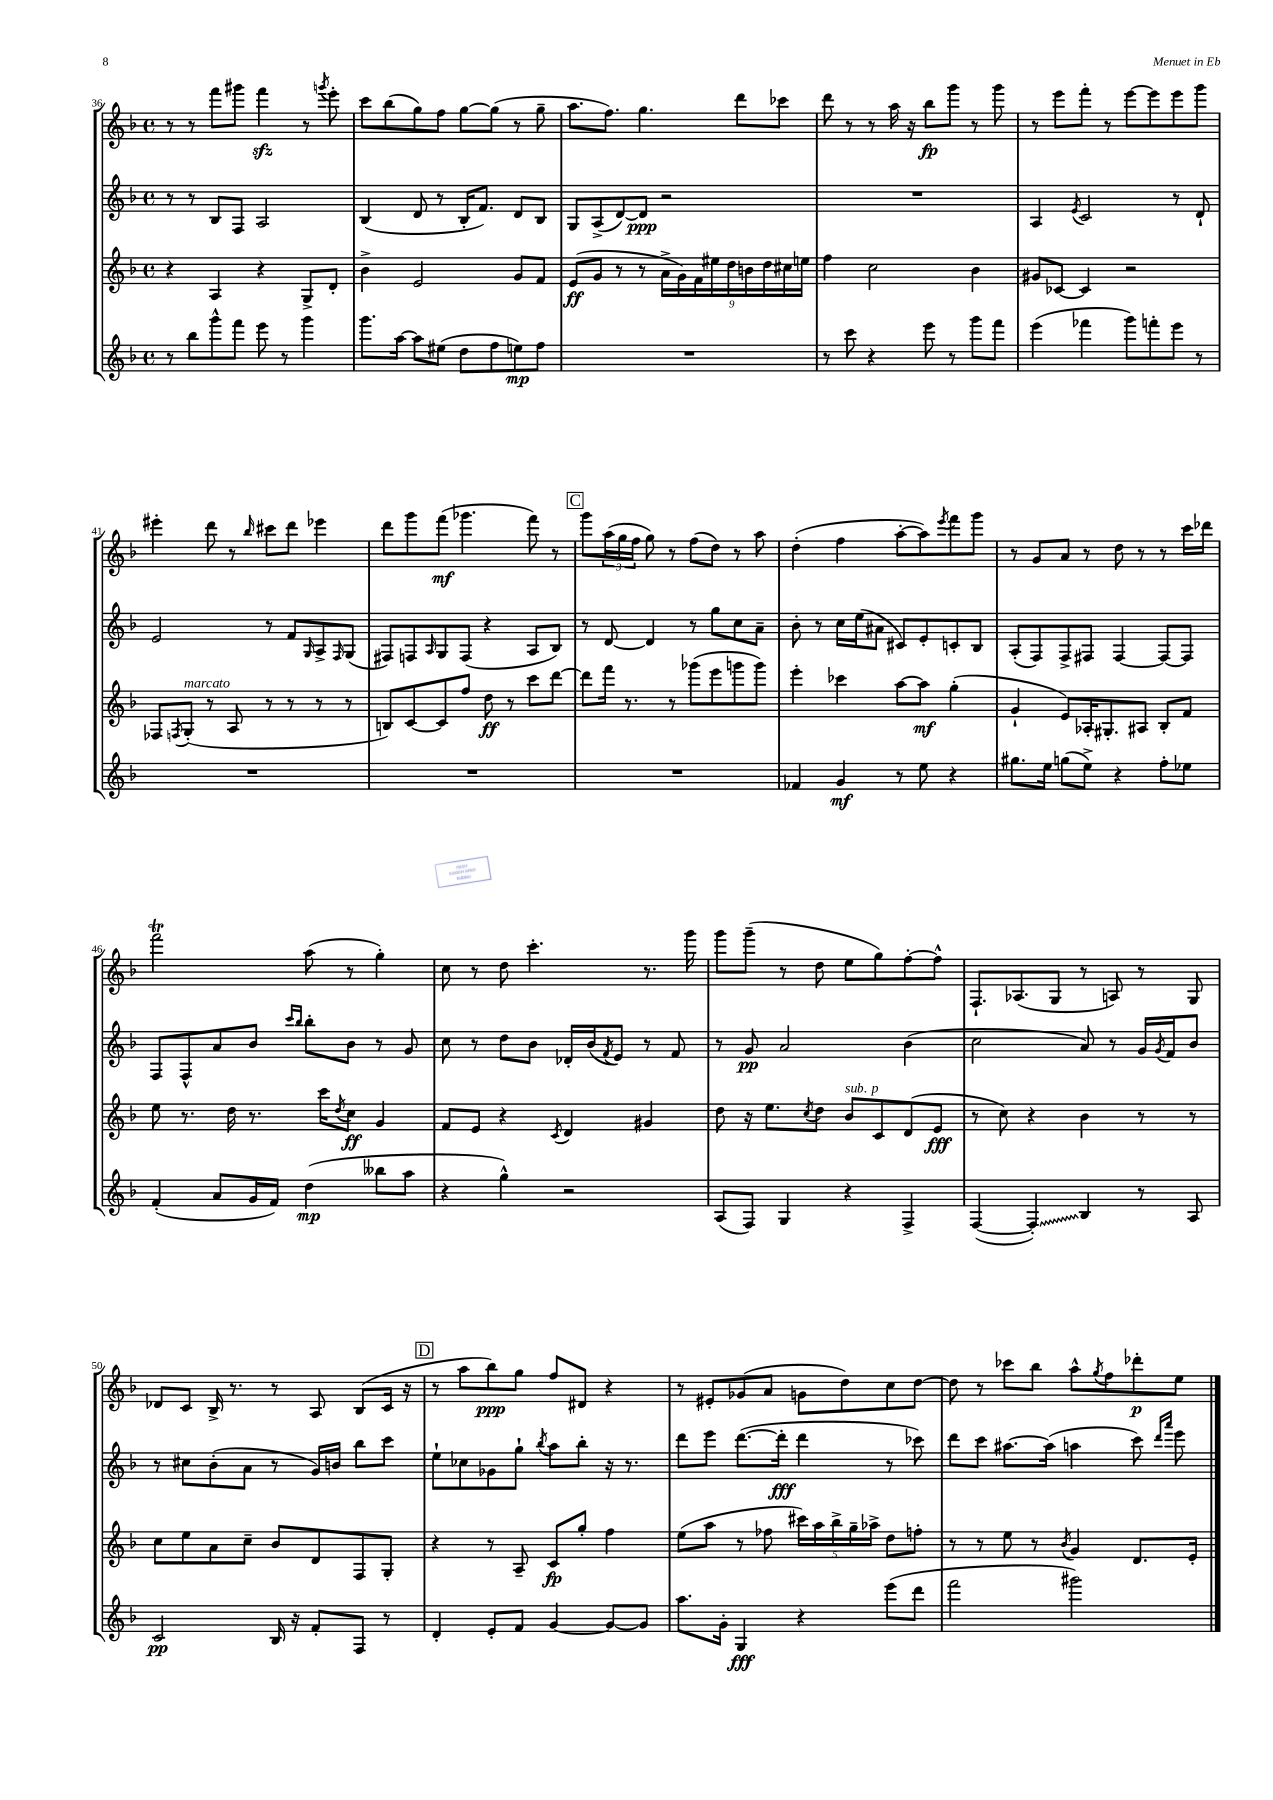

**kern	**kern	**kern	**kern
*staff4	*staff3	*staff2	*staff1
*clefG2	*clefG2	*clefG2	*clefG2
*k[b-]	*k[b-]	*k[b-]	*k[b-]
*M4/4	*M4/4	*M4/4	*M4/4
*met(c)	*met(c)	*met(c)	*met(c)
8r	4r	8r	8r
8bb-	.	8r	8r
8ggg^^	4A	8B-	8fff
8fff	.	8F	8ggg#
8eee	4r	2A	4fff
8r	.	.	.
4ggg	8G^	.	8r
.	.	.	8qggg
.	8d'	.	8eee'
=	=	=	=
8.ggg	4b-^	(4B-	8ccc
.	.	.	(8bb-
[16aa	.	.	.
8aa]	2e	8d	8gg)
(8ee#	.	8r	8ff
8dd	.	16B-'	[8gg
.	.	8.f)	.
8ff	.	.	(8gg]
8ee)	8g	8d	8r
8ff	8f	8B-	8gg~
=	=	=	=
1r	(8e	8G	8.aa
.	8g	(8A^	.
.	.	.	8.ff)
.	8r	[8d)	.
.	8r	8d]	4.gg
.	18a^	2r	.
.	18g)	.	.
.	18f	.	.
.	18ee#	.	.
.	18dd	.	.
.	.	.	8ddd
.	18b	.	.
.	18dd	.	.
.	.	.	8ccc-
.	18cc#	.	.
.	18ee	.	.
=	=	=	=
8r	4ff	1r	8ddd
8ccc	.	.	8r
4r	2cc	.	8r
.	.	.	16aa
.	.	.	16r
8eee	.	.	8bb-
8r	.	.	8ggg
8ggg	4b-	.	8r
8fff	.	.	8ggg
=	=	=	=
(4eee	8g#	4A	8r
.	[8c-	.	8eee
.	.	8qe	.
4fff-	4c-]	2c	8fff'
.	.	.	8r
8ggg)	2r	.	[8eee
8fff'	.	.	8eee]
8eee	.	8r	8eee
8r	.	8d`	8ggg
=	=	=	=
1r	8F-	2e	4eee#'
.	8qF	.	.
.	(8G'	.	.
.	8r	.	8ddd
.	8A	.	8r
.	.	.	16qqbb-
.	8r	8r	8ccc#
.	8r	8f	8ddd
.	.	16qqG	.
.	8r	8A^	4eee-
.	.	16qqF	.
.	8r	(8G	.
=	=	=	=
1r	8B)	8F#)	8ddd
.	[8c	8F	8ggg
.	.	16qqA	.
.	8c]	8G	(8fff
.	8ff	(8F	4.ggg-
.	8dd	4r	.
.	8r	.	.
.	8ccc	8A	8fff)
.	[8ddd	8B-)	8r
=	=	=	=
1r	8ddd]	8r	8ggg
.	16fff	[8d	(24aa
.	.	.	24gg
.	8.r	.	.
.	.	.	24ff
.	.	4d]	8gg)
.	8r	.	8r
.	(8ggg-	8r	(8ff
.	8eee	8gg	8dd)
.	8ggg	8cc	8r
.	8ggg)	8a~	8aa
=	=	=	=
4f-	4eee'	8b-'	(4dd'
.	.	8r	.
4g	4ccc-	16cc	4ff
.	.	(16ee	.
.	.	8a#	.
8r	[8aa	8c#)	[8aa'
8ee	8aa]	8e'	8aa])
.	.	.	8qeee
4r	(4gg'	8c'	8fff
.	.	8B-	8ggg
=	=	=	=
8.gg#	4g`	(8A'	8r
.	.	8F)	8g
16ee	.	.	.
(8gg	8e)	8F^	8a
8ee^)	16A-'	8F#	8r
.	8.G#'	.	.
4r	.	[4F#	8dd
.	8A#	.	8r
8ff'	8B-'	8F#_	8r
8ee-	8f	8F#]	16ccc
.	.	.	16ddd-
=	=	=	=
(4f'	8ee	8F	2fff
.	8.r	8F^^	.
8a	.	8a	.
.	16dd	.	.
16g	8.r	8b-	.
16f)	.	.	.
.	.	16qqccc	.
.	.	16qqbb-	.
(4dd	.	8bb-'	(8aa
.	16ccc	.	.
.	8qdd	.	.
.	8cc	8b-	8r
8bb--	4g	8r	4gg')
8aa	.	8g	.
=	=	=	=
4r	8f	8cc	8cc
.	8e	8r	8r
4gg^^)	4r	8dd	8dd
.	.	8b-	4.ccc'
.	8qc	.	.
2r	4d	16d-'	.
.	.	(16b-	.
.	.	8qf	.
.	.	8e)	.
.	4g#	8r	8.r
.	.	8f	.
.	.	.	16ggg
=	=	=	=
(8A	8dd	8r	8ggg
8F)	16r	8g	(8ggg~
.	8.ee	.	.
4G	.	2a	8r
.	8qcc	.	.
.	8dd	.	8dd
4r	8b-	.	8ee
.	8c	.	8gg)
4F^	(8d	(4b-	[8ff'
.	8e	.	8ff^^]
=	=	=	=
([4F	8r	2cc	8.F`
.	8cc)	.	.
.	.	.	(8.A-
4F'])	4r	.	.
.	.	.	8G
4B-	4b-	8a)	8r
.	.	8r	8A)
8r	8r	16g	8r
.	.	8qg	.
.	.	16f	.
8A	8r	8b-	8G
=	=	=	=
2c	8cc	8r	8d-
.	8ee	8cc#	8c
.	8a	(8b-'	16B-^
.	.	.	8.r
.	8cc~	8a	.
16B-	8b-	8r	8r
16r	.	.	.
8f'	8d	16g)	8A
.	.	16b	.
8F	8F	8bb-	(8B-
8r	8G'	8ccc	16c
.	.	.	16r
=	=	=	=
4d'	4r	8ee`	8r
.	.	8cc-	8aa
8e'	8r	8g-	8bb-)
8f	8A~	8gg`	8gg
.	.	8qbb-	.
[4g	8c	8aa	8ff
.	8gg'	8bb-'	8d#
8g_	4ff	16r	4r
.	.	8.r	.
8g]	.	.	.
=	=	=	=
8.aa	(8ee	8ddd	8r
.	8aa	8eee	8e#'
16g'	.	.	.
4G	8r	([8.ddd	(8g-
.	8ff-	.	8a
.	.	16ddd']	.
4r	20ccc#)	4ddd	8g
.	20aa	.	.
.	20bb-^	.	.
.	.	.	8dd)
.	20gg~	.	.
.	20aa-^	.	.
(8eee	8dd	8r	8cc
8ddd	8ff'	8ccc-)	[8dd
=	=	=	=
2fff	8r	8ddd	8dd]
.	8r	8ccc	8r
.	8ee	[8.aa#	8ccc-
.	8r	.	8bb-
.	.	(16aa#]	.
.	8qb-	.	.
2ggg#)	4g	4aa	8aa^^
.	.	.	8qgg
.	.	.	8ff
.	8.d	8ccc)	8ddd-'
.	.	16qqddd	.
.	.	16qqaaa	.
.	.	8eee	8ee
.	16e'	.	.
==	==	==	==
*-	*-	*-	*-
